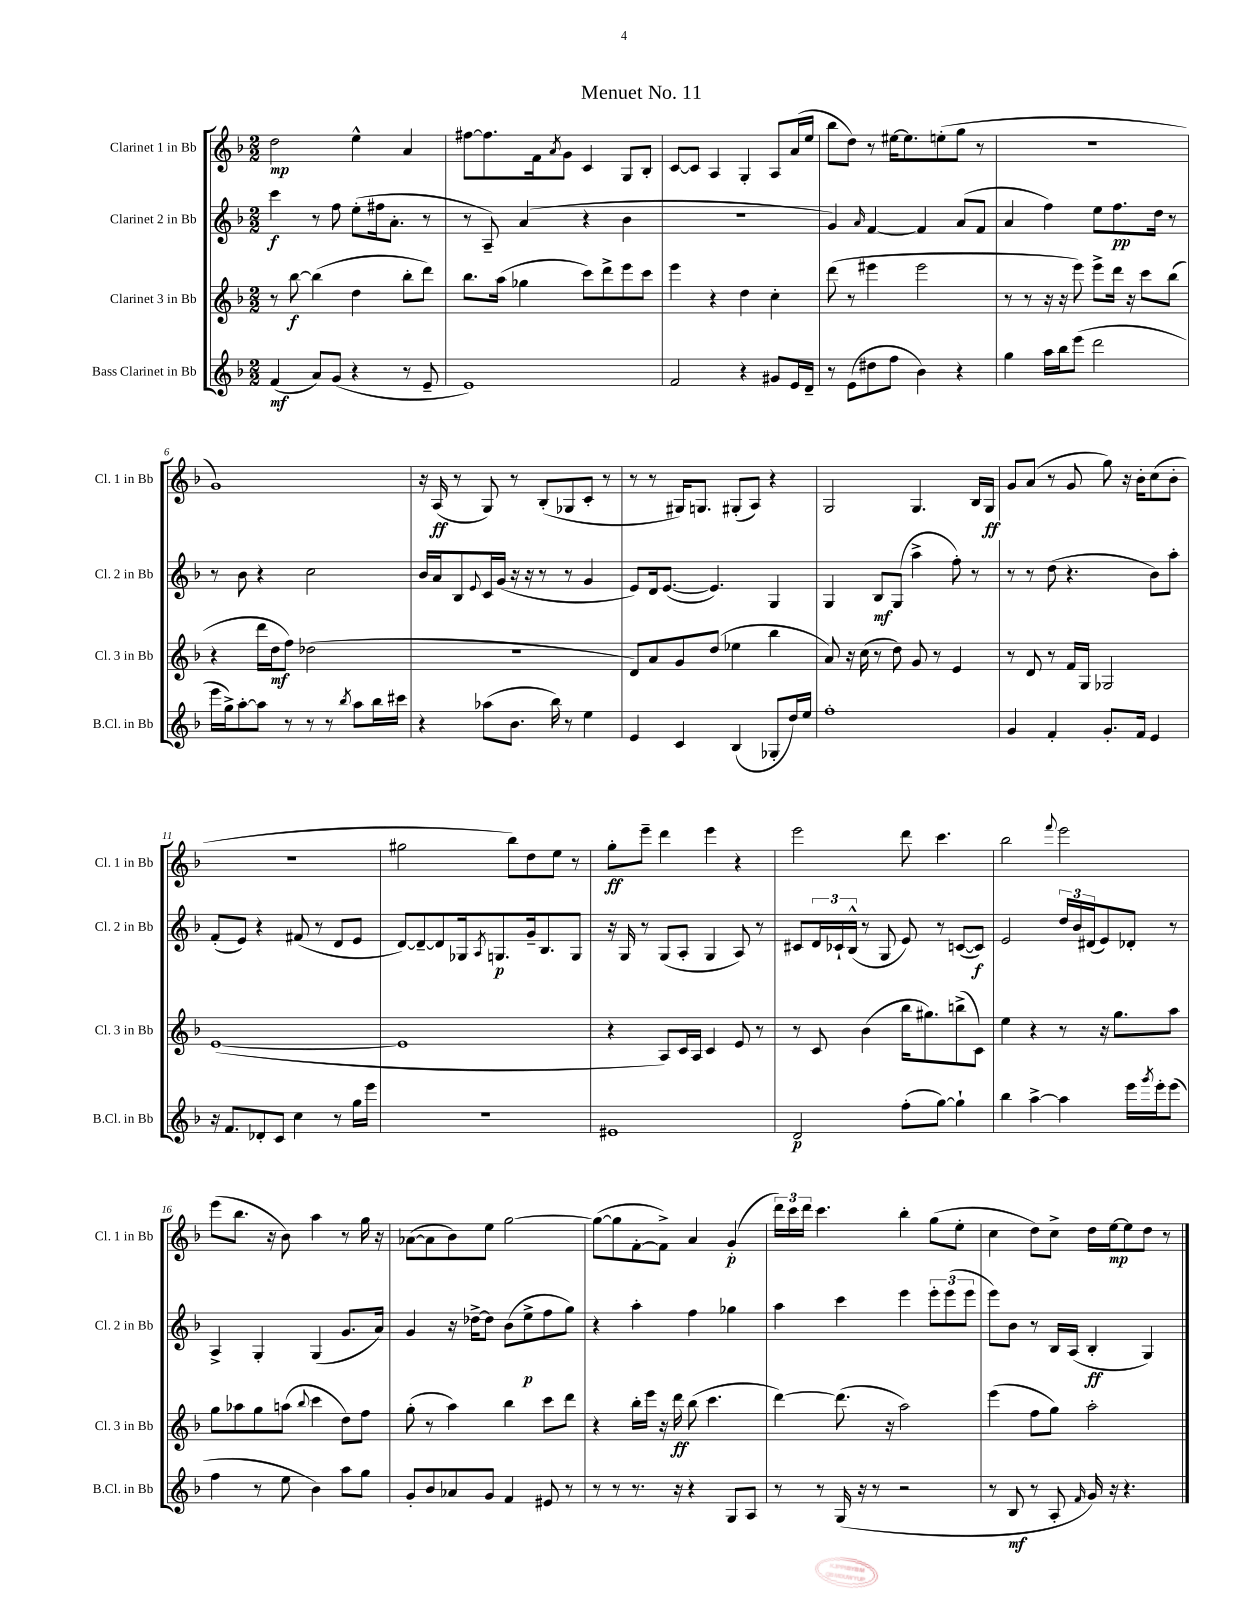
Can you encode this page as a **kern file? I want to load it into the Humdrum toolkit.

**kern	**kern	**kern	**kern
*staff4	*staff3	*staff2	*staff1
*clefG2	*clefG2	*clefG2	*clefG2
*k[b-]	*k[b-]	*k[b-]	*k[b-]
*M2/2	*M2/2	*M2/2	*M2/2
(4f/	8r	4ccc\	2dd\
.	[8bb-\	.	.
8a/L)	(4bb-\]	8r	.
(8g/J	.	8ff\	.
4r	4dd\	(8ee'\L	4ee^^\
.	.	16ff#\k	.
.	.	8.a'\J	.
8r	8bb-'\L	.	4a/
8e~/	8ddd\J)	8r	.
=	=	=	=
1e)	8.bb-\L	8r	[8ff#\L
.	.	8A~/)	8.ff#\]
.	(16aa\Jk	.	.
.	4gg-\	(4a/	.
.	.	.	16f\k
.	.	.	8qa/
.	.	.	8g\J
.	8ccc\L)	4r	4c/
.	8ddd^\	.	.
.	8eee\	4b-\	8G/L
.	8ccc\J	.	8B-'/J
=	=	=	=
2f/	4eee\	1r	[8c/L
.	.	.	8c/]J
.	4r	.	4A/
4r	4dd\	.	4G'/
8g#/L	4cc'\	.	8A/L
16e/L	.	.	(16a/L
16d~/JJ	.	.	16ee/JJ
=	=	=	=
8r	(8ddd\	4g/)	8bb-\L
(8e\L	8r	.	8dd\J)
.	.	16qqa/	.
8dd#\	4eee#\	[4f/	8r
8ff\J	.	.	[16ee#\LK
.	.	.	8.ee#\]
4b-\)	2eee#\	4f/]	.
.	.	.	(8ee'\
4r	.	(8a/L	8gg\J
.	.	8f/J	8r
=	=	=	=
4gg\	8r	4a/	1r
.	8r	.	.
16aa\LL	16r	4ff\)	.
16bb-\J	16r	.	.
(8eee\J	8eee\)	.	.
2ddd\	8eee^\L	8ee\L	.
.	16ddd\Jk	8.ff\	.
.	16r	.	.
.	8ccc\L	.	.
.	.	16dd\Jk	.
.	(8bb-\J	8r	.
=	=	=	=
16eee\LL	4r	8r	1g)
16gg^\J)	.	.	.
[8aa'\	.	8b-\	.
8aa\]J	16ddd\LL	4r	.
.	16dd\J	.	.
8r	8ff\J)	.	.
8r	(2dd-\	2cc\	.
8r	.	.	.
8qbb-/	.	.	.
8aa\L	.	.	.
16bb-\L	.	.	.
16ccc#\JJ	.	.	.
=	=	=	=
4r	1r	16b-/LL	16r
.	.	16a/J	(16A/
.	.	8B-/	8r
.	.	8qqe/	.
(8aa-\L	.	16c/L	8G/)
.	.	(16g/JJ	.
8.b-\J	.	16r	8r
.	.	16r	.
.	.	8r	(8B-'/L
16bb-\)	.	.	.
8r	.	8r	8G-/
4ee\	.	4g/	8c'/J
.	.	.	8r
=	=	=	=
4e/	8d/L)	8e/L)	8r
.	8a/	16d/k	8r
.	.	([8.e/J	.
4c/	8g/	.	16G#/LK)
.	.	.	8.G/J
.	(8dd/J	4.e/])	.
(4B-/	4ee-\	.	(8G#'/L
.	.	.	8A/J)
8G-'/L	4bb-\	4G/	4r
16dd/L)	.	.	.
16ee/JJ	.	.	.
=	=	=	=
1ff'	8a/)	4G/	2G/
.	16r	.	.
.	(16cc\	.	.
.	8r	8B-/L	.
.	8dd\)	(8G/J	.
.	8g/	4aa^\	4.G/
.	8r	.	.
.	4e/	8ff'\)	.
.	.	8r	16B-/LL
.	.	.	16G/JJ
=	=	=	=
4g/	8r	8r	8g/L
.	8d/	8r	(8a/J
4f'/	8r	(8dd\	8r
.	16f/LL	4.r	8g/
.	16G/JJ	.	.
8.g'/L	2G-/	.	8gg\)
.	.	.	16r
16f/Jk	.	.	16b-'\LK
4e/	.	8b-\L)	(8cc\
.	.	8aa'\J	8b-'\J
=	=	=	=
16r	([1e	(8f'/L	1r
8.f/L	.	.	.
.	.	8e/J)	.
8d-'/	.	4r	.
8c/J	.	.	.
4cc\	.	(8f#/	.
.	.	8r	.
8r	.	8d/L	.
16gg\LL	.	8e/J	.
16eee\JJ	.	.	.
=	=	=	=
1r	1e]	[8d/L)	2gg#\
.	.	8d~/_	.
.	.	8d/]	.
.	.	16G-/k	.
.	.	8qA/	.
.	.	8.G/	.
.	.	.	8bb-\L)
.	.	16g~/k	8dd\
.	.	8.B-/	.
.	.	.	8ee\J
.	.	8G/J	8r
=	=	=	=
1e#	4r	16r	8gg'\L
.	.	16G/	.
.	.	8r	8eee~\J
.	8A/L)	(8G/L	4ddd\
.	16c/L	8A'/J	.
.	16A/JJ	.	.
.	4c/	4G/	4eee\
.	8e/	8A/)	4r
.	8r	8r	.
=	=	=	=
2d/	8r	8c#/L	2eee\
.	8c/	24d/L	.
.	.	24c-`/	.
.	.	(24B-^^/JJ	.
.	(4b-\	8r	.
.	.	8G/	.
(8ff'\L	16bb-\LK	8e/)	8ddd\
.	8.gg#\)	.	.
[8gg\J)	.	8r	4.ccc\
4gg`\]	(8bb^\	([8c/L	.
.	8c\J)	8c/]J)	.
=	=	=	=
4bb-\	4ee\	2e/	2bb-\
[4aa^\	4r	.	.
.	.	.	8qqfff/
4aa\]	8r	24dd/LL	2eee\
.	.	24b-/	.
.	.	(24d#/J	.
.	16r	8e/)	.
.	8.gg\L	.	.
16eee\LL	.	8d-'/J	.
8qggg/	.	.	.
16eee'\J	.	.	.
(8eee\J	8aa\J	8r	.
=	=	=	=
4ff\	8gg\L	4A^/	(8eee\L
.	8aa-\	.	8.bb-\J
8r	8gg\	4G'/	.
.	.	.	16r
8ee\	(8aa\J	.	8b-\)
.	8qqbb-/	.	.
4b-\)	4ccc\	(4G/	4aa\
8aa\L	8dd\L)	8.g/L	8r
8gg\J	8ff\J	.	16gg\
.	.	16a/Jk)	16r
=	=	=	=
8g'/L	(8gg'\	4g/	([8a-\L
8b-/	8r	.	8a-\]
8a-/	4aa\)	16r	8b-\)
.	.	[16dd-^\LK	.
8g/J	.	8dd-\]J	8ee\J
4f/	4bb-\	(8b-\L	[2gg\
.	.	8ee^\	.
8e#/	8ccc\L	8ff\	.
8r	8ddd\J	8gg\J)	.
=	=	=	=
8r	4r	4r	(8gg\_L
8r	.	.	8gg\]
8.r	16bb-'\LL	4aa'\	[8f'\
.	16eee\JJ	.	.
.	16r	.	8f^\]J)
16r	16ddd\	.	.
4r	(8bb-\	4ff\	4a/
.	4.ccc\	.	.
8G/L	.	4gg-\	(4g'/
8A/J	.	.	.
=	=	=	=
8r	[4ddd\)	4aa\	24ddd\LL)
.	.	.	24ccc\
.	.	.	24ddd\JJ
8r	.	.	4.ccc\
(16G/	(8.ddd\]	4ccc\	.
16r	.	.	.
8r	.	.	.
.	16r	.	.
2r	2aa\)	4eee\	4bb-'\
.	.	12eee'\L	(8gg\L
.	.	(12eee\	.
.	.	.	8ee'\J
.	.	12eee\J	.
=	=	=	=
8r	(4eee\	8eee\L)	4cc\
8B-/	.	8b-\J	.
8r	8ff\L	8r	8dd\L)
8A'/	8gg\J)	16B-/LL	8cc^\J
.	.	(16A/JJ	.
16qqf/	.	.	.
16g/)	2aa'\	4B-'/	16dd\LL
16r	.	.	[16ee\J
4.r	.	.	8ee\]
.	.	4G/)	8dd\J
.	.	.	8r
==	==	==	==
*-	*-	*-	*-
